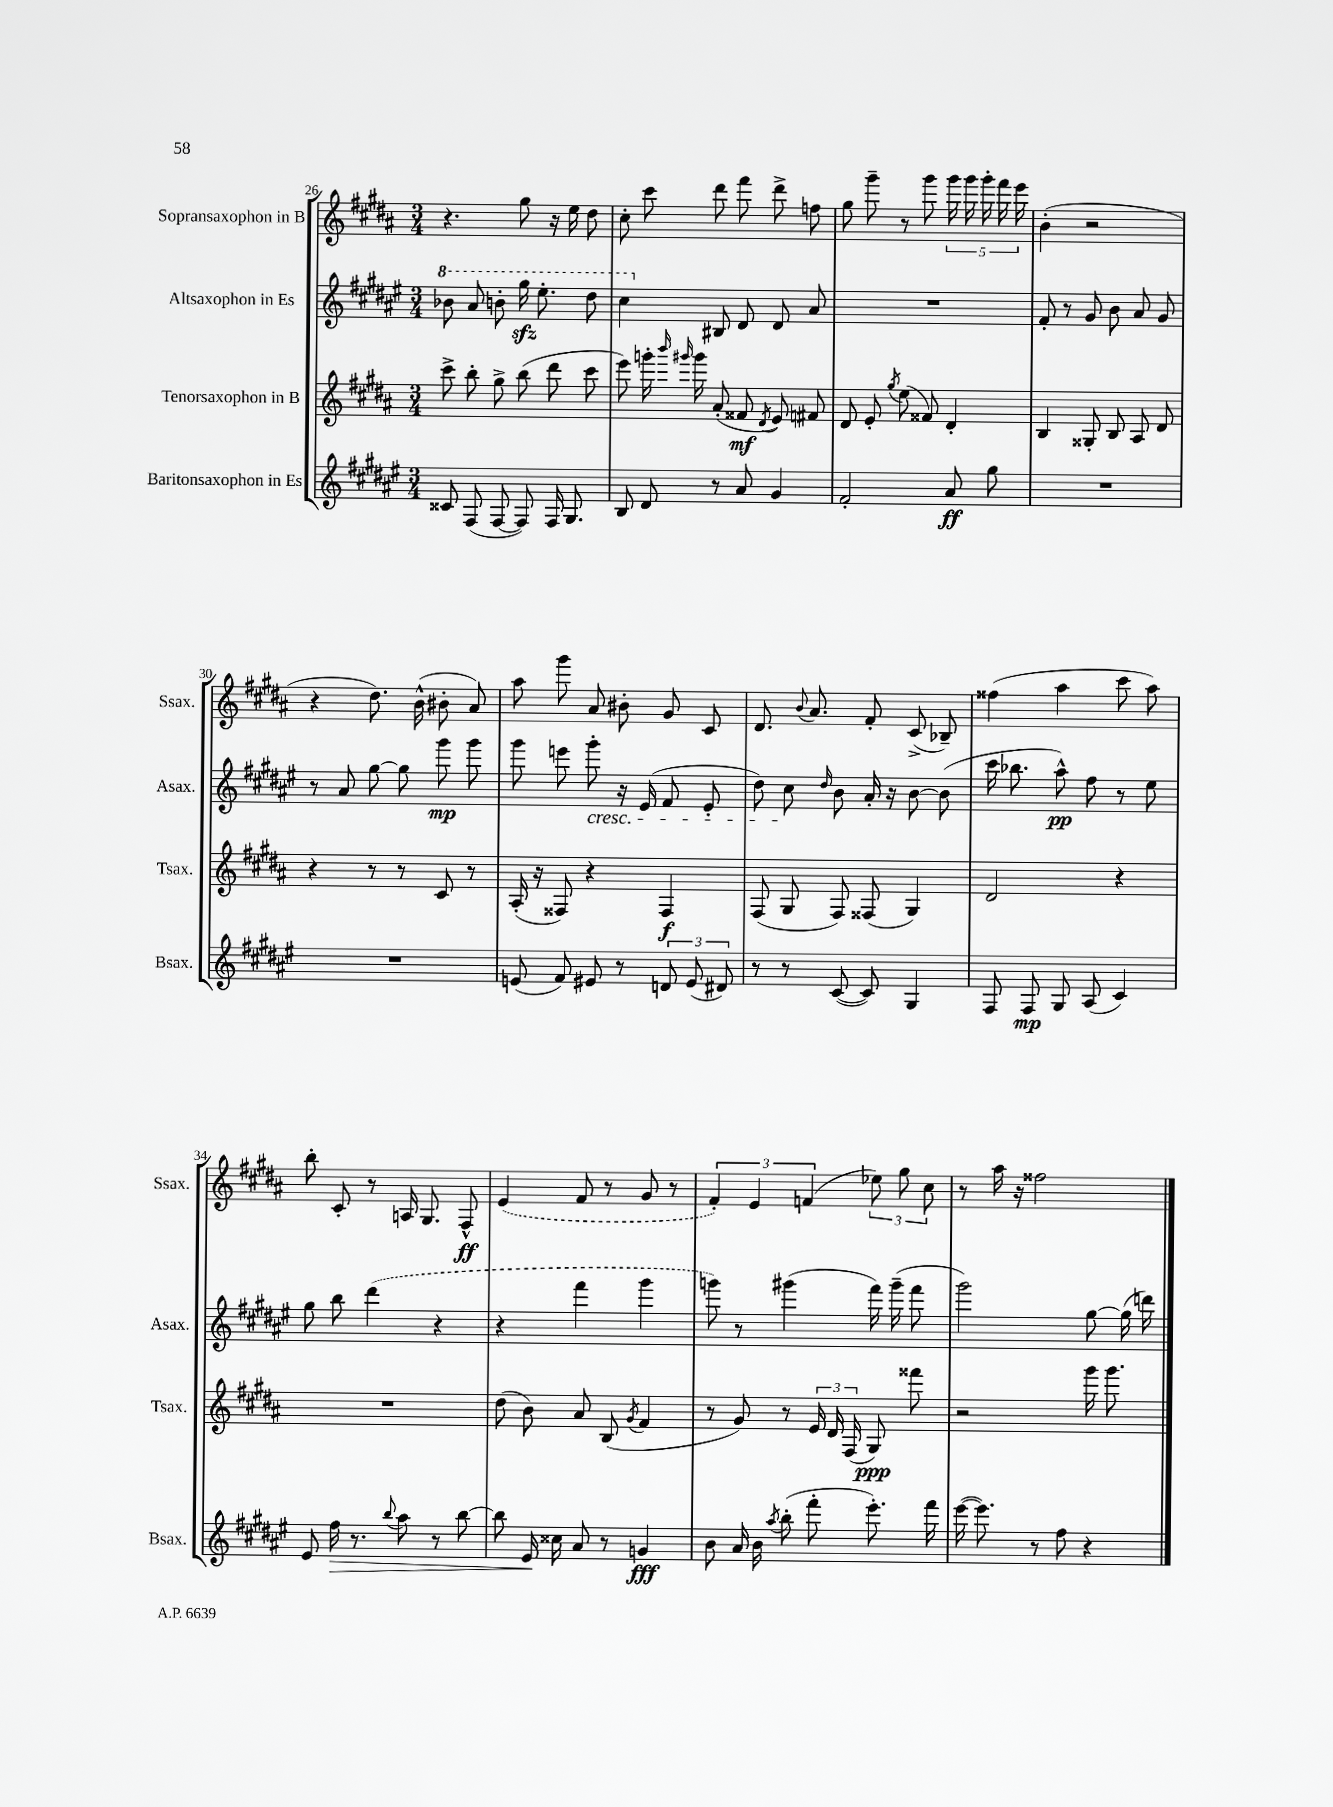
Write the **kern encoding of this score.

**kern	**kern	**kern	**kern
*staff4	*staff3	*staff2	*staff1
*clefG2	*clefG2	*clefG2	*clefG2
*k[f#c#g#d#a#e#]	*k[f#c#g#d#a#]	*k[f#c#g#d#a#e#]	*k[f#c#g#d#a#]
*M3/4	*M3/4	*M3/4	*M3/4
8c##/	8ccc#^\	8bb-\	4.r
(8F#/	8bb'\	8aa#/	.
[8F#/	8gg#^\	8bb'\	.
8F#/])	(8bb\	16ggg#\	8gg#\
.	.	8.eee#'\	.
16F#/	8ddd#\	.	16r
8.G#/	.	.	16ee\
.	8ccc#\	8ddd#\	8dd#\
=	=	=	=
8B/	8eee\)	4ccc#\	8cc#'\
8d#/	16ggg'\	.	8ccc#\
.	16qqbbb/	.	.
.	16qqggg#/	.	.
.	16ggg#\	.	.
8r	(8a#'/	8B#/	8ddd#\
8a#/	8f##/	8d#/	8fff#\
.	8qd#/	.	.
4g#/	8e/)	8d#/	8ddd#^\
.	8f#/	8a#/	8ff\
=	=	=	=
2f#'/	8d#/	2.r	8gg#\
.	8e'/	.	8ggg#~\
.	8qgg#/	.	.
.	(8ee\	.	8r
.	8f##/)	.	8ggg#\
8a#/	4d#'/	.	20ggg#\
.	.	.	20ggg#\
.	.	.	20ggg#'\
8gg#\	.	.	.
.	.	.	20fff#\
.	.	.	20eee\
=	=	=	=
2.r	4B/	8f#'/	(4b'\
.	.	8r	.
.	8G##'/	8g#/	2r
.	8B/	8b\	.
.	8A#/	8a#/	.
.	8d#/	8g#/	.
=	=	=	=
2.r	4r	8r	4r
.	.	8a#/	.
.	8r	[8gg#\	8.dd#\)
.	8r	8gg#\]	.
.	.	.	(16b^^\
.	8c#/	8ggg#\	8b#'\
.	8r	8ggg#\	8a#/)
=	=	=	=
(8e/	(16A#'/	8ggg#\	8aa#\
.	16r	.	.
8f#/)	8F##/)	8eee\	8ggg#\
8e#/	4r	8ggg#'\	8a#/
8r	.	16r	8b#'\
.	.	(16e#/	.
12d/	4F##/	8f#/	8g#/
(12e#/	.	.	.
.	.	8e#'/	8c#/
12d#/)	.	.	.
=	=	=	=
8r	(8F#/	8dd#\)	8.d#/
8r	8G#/	8cc#\	.
.	.	.	8qqb/
.	.	.	8.a#/
.	.	16qqdd#/	.
([8c#/	8F#/)	8b\	.
8c#/])	(8F##/	16a#'/	8f#'/
.	.	16r	.
4G#/	4G#/)	[8b\	(8c#^/
.	.	(8b\]	8B-~/)
=	=	=	=
8F#/	2d#/	16ccc#\	(4ff##\
.	.	8.bb-\	.
8F#/	.	.	.
8G#/	.	8aa#^^\)	4aa#\
(8A#/	.	8ff#\	.
4c#/)	4r	8r	8ccc#\
.	.	8ee#\	8aa#\)
=	=	=	=
8e#/	2.r	8gg#\	8bb'\
16ff#\	.	8bb\	8c#'/
8.r	.	.	.
.	.	(4ddd#\	8r
8qqbb/	.	.	.
8aa#\	.	.	16A/
.	.	.	8.G#/
8r	.	4r	.
[8bb\	.	.	8F#^^/
=	=	=	=
8bb\]	(8dd#\	4r	(4e/
16e#/	8b\)	.	.
16cc##\	.	.	.
8a#/	8a#/	4fff#\	8f#/
8r	(8B/	.	8r
.	8qg#/	.	.
4g/	4f#/	4ggg#\	8g#/
.	.	.	8r
=	=	=	=
8b\	8r	8ggg\)	6f#'/)
16a#/	8g#/)	8r	.
.	.	.	6e/
16b\	.	.	.
8qaa#/	.	.	.
(8bb'\	8r	(4ggg#\	.
.	.	.	(6f/
8fff#'\	24e/	.	.
.	24d#/	.	.
.	(24F#/	.	.
8.eee#'\)	8G#/)	16fff#\)	12ee-\)
.	.	(16ggg#~\	.
.	.	.	12gg#\
.	8fff##\	8fff#\	.
.	.	.	12cc#\
16fff#\	.	.	.
=	=	=	=
([16eee#\	2r	2ggg#\)	8r
8.eee#\])	.	.	.
.	.	.	16aa#\
.	.	.	16r
8r	.	.	2ff##\
8ff#\	.	.	.
4r	16ggg#\	[8gg#\	.
.	8.ggg#\	.	.
.	.	(16gg#\]	.
.	.	16ddd\)	.
==	==	==	==
*-	*-	*-	*-
